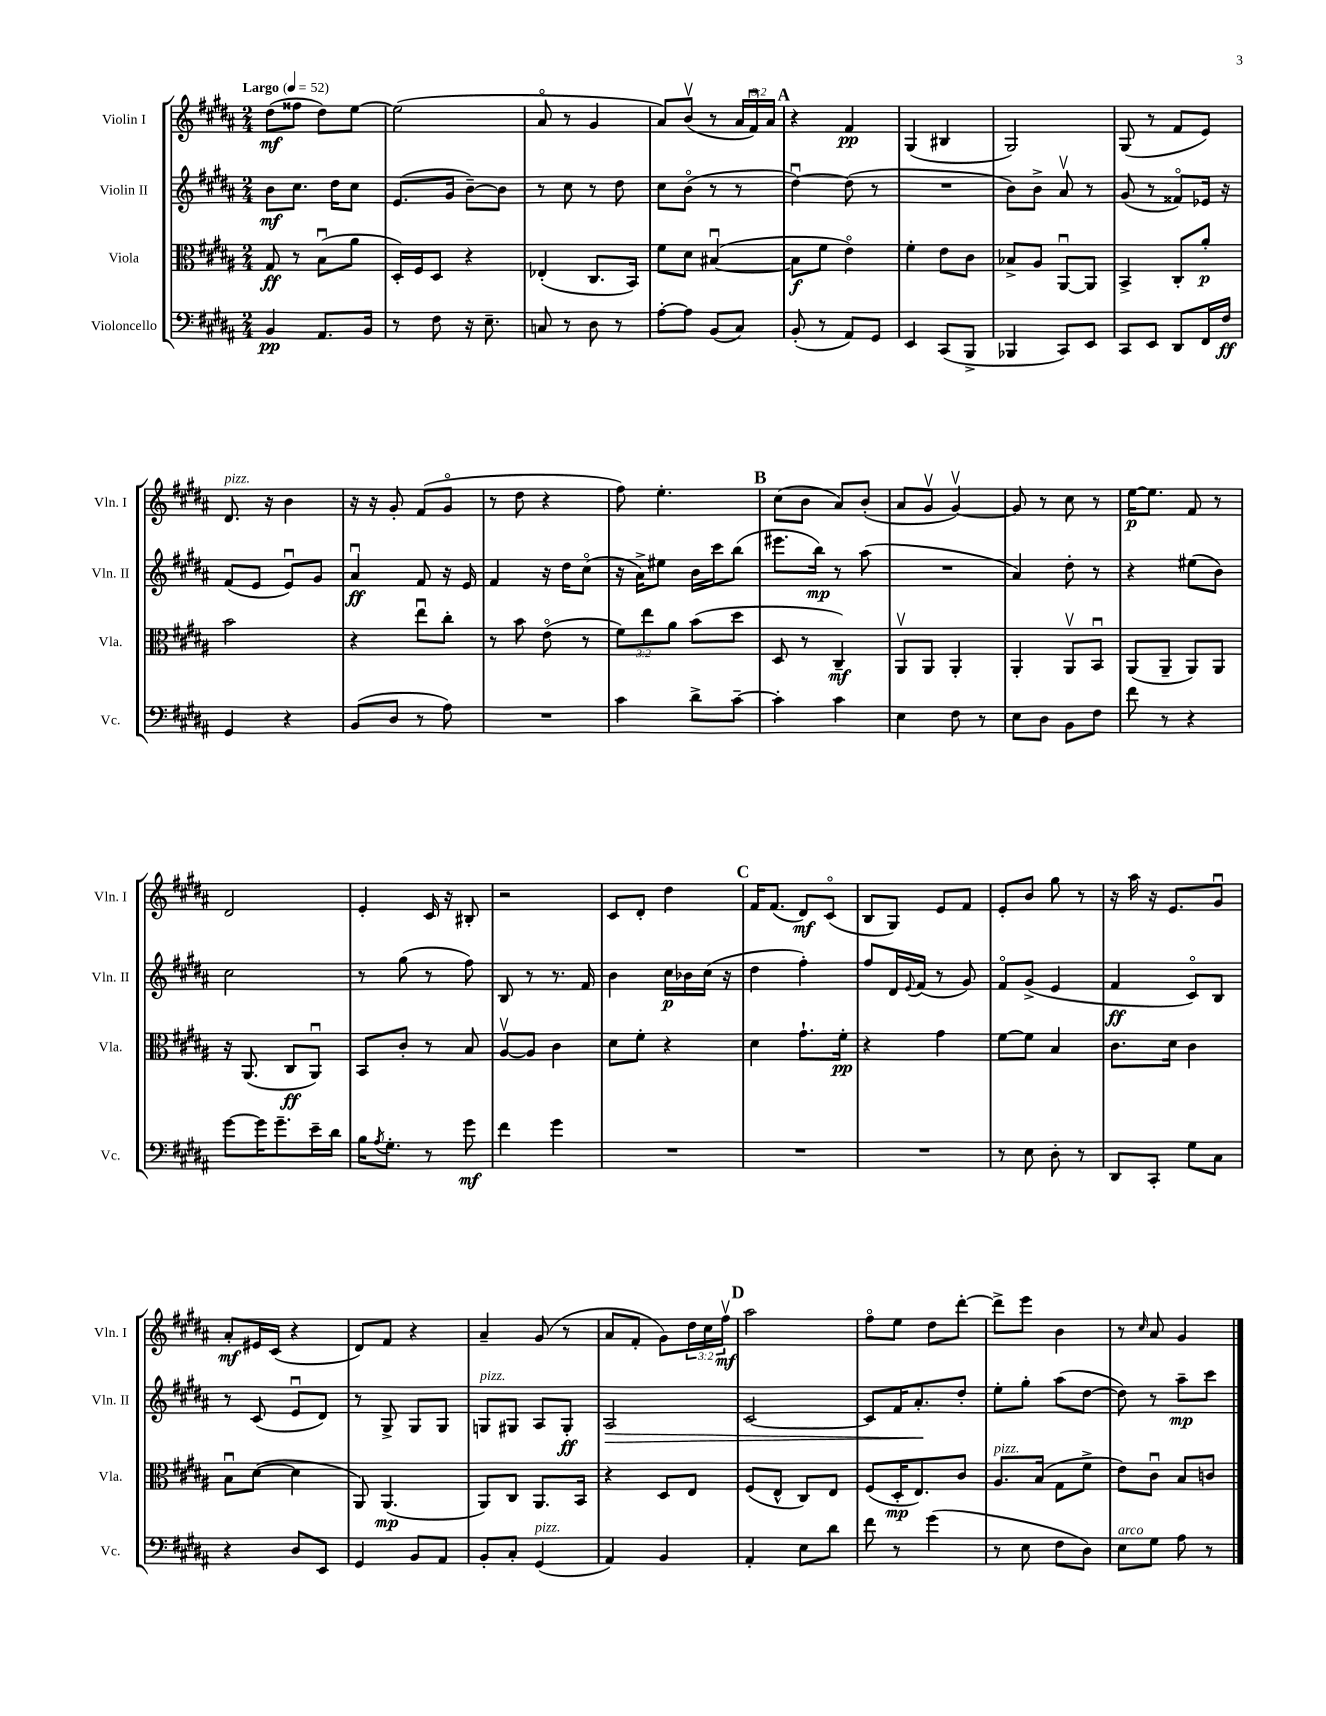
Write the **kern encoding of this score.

**kern	**dynam	**kern	**dynam	**kern	**dynam	**kern	**dynam
*part4	*part4	*part3	*part3	*part2	*part2	*part1	*part1
*staff4	*staff4	*staff3	*staff3	*staff2	*staff2	*staff1	*staff1
*I"Violoncello	*	*I"Viola	*	*I"Violin II	*	*I"Violin I	*
*I'Vc.	*	*I'Vla.	*	*I'Vln. II	*	*I'Vln. I	*
*clefF4	*	*clefC3	*	*clefG2	*	*clefG2	*
*k[f#c#g#d#a#]	*	*k[f#c#g#d#a#]	*	*k[f#c#g#d#a#]	*	*k[f#c#g#d#a#]	*
*M2/4	*	*M2/4	*	*M2/4	*	*M2/4	*
*MM52	*	*MM52	*	*MM52	*	*MM52	*
=1	=1	=1	=1	=1	=1	=1	=1
!	!	!	!	!	!	!LO:TX:a:B:t=Largo	!
4BB/	pp	8G#/	ff	8b\L	mf	(8dd#\L	mf
.	.	8r	.	8.cc#\J	.	8ff##X\J	.
8.AA#/L	.	(8Bu\L	.	.	.	8dd#\L)	.
.	.	.	.	16dd#\KL	.	.	.
.	.	8a#\J	.	8cc#\J	.	[8ee\J	.
16BB/Jk	.	.	.	.	.	.	.
=2	=2	=2	=2	=2	=2	=2	=2
8r	.	16D#'/LL)	.	(8.e/L	.	(2ee\]	.
.	.	16F#/J	.	.	.	.	.
8F#\	.	8D#/J	.	.	.	.	.
.	.	.	.	16g#/Jk	.	.	.
16r	.	4r	.	[8b~\L)	.	.	.
8.E~\	.	.	.	.	.	.	.
.	.	.	.	8b\J]	.	.	.
=3	=3	=3	=3	=3	=3	=3	=3
8Cn/	.	(4E-X'/	.	8r	.	8a#/	.
8r	.	.	.	8cc#\	.	8r	.
8D#\	.	8.C#/L	.	8r	.	4g#/	.
8r	.	.	.	8dd#\	.	.	.
.	.	16BB/Jk)	.	.	.	.	.
=4	=4	=4	=4	=4	=4	=4	=4
[8A#'\L	.	8f#\L	.	8cc#\L	.	8a#/L)	.
8A#\J]	.	8d#\J	.	(8b\J	.	(8bv/J	.
(8BB/L	.	([4B#Xu/	.	8r	.	8r	.
8C#/J)	.	.	.	8r	.	24a#/LL	.
.	.	.	.	.	.	24f#u/)	.
.	.	.	.	.	.	24a#/JJ	.
!!LO:REH:place=s1:t=A
=5	=5	=5	=5	=5	=5	=5	=5
(8BB'/	.	8B#\L]	f	[4dd#u\)	.	4r	.
8r	.	8f#\J	.	.	.	.	.
8AA#/L)	.	4e\)	.	(8dd#\]	.	4f#/	pp
8GG#/J	.	.	.	8r	.	.	.
=6	=6	=6	=6	=6	=6	=6	=6
4EE/	.	4f#'\	.	2r	.	(4G#/	.
(8CC#/L	.	8e\L	.	.	.	4B#X/	.
8BBB^/J	.	8c#\J	.	.	.	.	.
=7	=7	=7	=7	=7	=7	=7	=7
4BBB-X/	.	8B-X^/L	.	8b\L)	.	2G#/)	.
.	.	8A#/J	.	8b^\J	.	.	.
8CC#/L)	.	[8AA#u/L	.	8a#v/	.	.	.
8EE/J	.	8AA#/J]	.	8r	.	.	.
=8	=8	=8	=8	=8	=8	=8	=8
8CC#/L	.	4BB^/	.	(8g#/	.	(8G#/	.
8EE/J	.	.	.	8r	.	8r	.
8DD#/L	.	8C#'/L	.	8f##X/L)	.	8f#/L	.
16FF#/L	.	8a#'/J	p	16e-X/Jk	.	8e/J)	.
16F#/JJ	ff	.	.	16r	.	.	.
!!LO:LB:g=z
=9	=9	=9	=9	=9	=9	=9	=9
!	!	!	!	!	!	!LO:TX:a:i:t=pizz.	!
4GG#/	.	2b\	.	(8f#/L	.	8.d#/	.
.	.	.	.	8e/J	.	.	.
.	.	.	.	.	.	16r	.
4r	.	.	.	8eu/L)	.	4b\	.
.	.	.	.	8g#/J	.	.	.
=10	=10	=10	=10	=10	=10	=10	=10
(8BB/L	.	4r	.	4a#u/	ff	16r	.
.	.	.	.	.	.	16r	.
8D#/J	.	.	.	.	.	8g#'/	.
8r	.	8eeu\L	.	8f#/	.	(8f#/L	.
8A#\)	.	8cc#'\J	.	16r	.	8g#/J	.
.	.	.	.	16e/	.	.	.
=11	=11	=11	=11	=11	=11	=11	=11
2r	.	8r	.	4f#/	.	8r	.
.	.	8b\	.	.	.	8dd#\	.
.	.	(8e\	.	16r	.	4r	.
.	.	.	.	16dd#\KL	.	.	.
.	.	8r	.	(8cc#\J	.	.	.
=12	=12	=12	=12	=12	=12	=12	=12
4c#\	.	12f#\L)	.	16r	.	8ff#\)	.
.	.	.	.	16a#^\KL)	.	.	.
.	.	12ee\	.	.	.	.	.
.	.	.	.	8ee#X\J	.	4.ee'\	.
.	.	12a#\J	.	.	.	.	.
8d#^\L	.	(8b\L	.	16b\LL	.	.	.
.	.	.	.	16ccc#\J	.	.	.
[8c#~\J	.	8dd#\J	.	(8bb\J	.	.	.
!!LO:REH:place=s1:t=B
=13	=13	=13	=13	=13	=13	=13	=13
4c#'\]	.	8D#/	.	8.eee#X\L	.	(8cc#\L	.
.	.	8r	.	.	.	8b\J	.
.	.	.	.	16bb\Jk)	mp	.	.
4c#\	.	4C#~/)	mf	8r	.	8a#/L)	.
.	.	.	.	(8aa#\	.	(8b'/J	.
=14	=14	=14	=14	=14	=14	=14	=14
4E\	.	8AA#v/L	.	2r	.	8a#/L	.
.	.	8AA#/J	.	.	.	8g#v/J	.
8F#\	.	4AA#'/	.	.	.	[4g#v/)	.
8r	.	.	.	.	.	.	.
=15	=15	=15	=15	=15	=15	=15	=15
8E\L	.	4AA#'/	.	4a#/)	.	8g#/]	.
8D#\J	.	.	.	.	.	8r	.
8BB\L	.	8AA#v/L	.	8dd#'\	.	8cc#\	.
8F#\J	.	8BBu/J	.	8r	.	8r	.
=16	=16	=16	=16	=16	=16	=16	=16
8f#\	.	(8AA#/L	.	4r	.	[16ee\KL	p
.	.	.	.	.	.	8.ee\J]	.
8r	.	8AA#~/J	.	.	.	.	.
4r	.	8AA#/L)	.	(8ee#X\L	.	8f#/	.
.	.	8AA#/J	.	8b\J)	.	8r	.
!!LO:LB:g=z
=17	=17	=17	=17	=17	=17	=17	=17
[8g#\L	.	16r	.	2cc#\	.	2d#/	.
.	.	(8.AA#/	.	.	.	.	.
16g#\K]	.	.	.	.	.	.	.
8.g#~\	.	.	.	.	.	.	.
.	.	8C#/L	ff	.	.	.	.
16e~\L	.	8AA#u/J)	.	.	.	.	.
16d#\JJ	.	.	.	.	.	.	.
=18	=18	=18	=18	=18	=18	=18	=18
16B\KL	.	8BB/L	.	8r	.	4e'/	.
8qA#/	.	.	.	.	.	.	.
8.G#'\J	.	.	.	.	.	.	.
.	.	8c#'/J	.	(8gg#\	.	.	.
8r	.	8r	.	8r	.	16c#/	.
.	.	.	.	.	.	16r	.
8g#\	mf	8B/	.	8ff#\)	.	8B#X'/	.
=19	=19	=19	=19	=19	=19	=19	=19
4f#\	.	[8A#v/L	.	8B/	.	2r	.
.	.	8A#/J]	.	8r	.	.	.
4g#\	.	4c#\	.	8.r	.	.	.
.	.	.	.	16f#/	.	.	.
=20	=20	=20	=20	=20	=20	=20	=20
2r	.	8d#\L	.	4b\	.	8c#/L	.
.	.	8f#'\J	.	.	.	8d#'/J	.
.	.	4r	.	16cc#\LL	p	4dd#\	.
.	.	.	.	16b-X\	.	.	.
.	.	.	.	(16cc#\JJ	.	.	.
.	.	.	.	16r	.	.	.
!!LO:REH:place=s1:t=C
=21	=21	=21	=21	=21	=21	=21	=21
2r	.	4d#\	.	4dd#\	.	16f#/KL	.
.	.	.	.	.	.	(8.f#/J	.
.	.	8.g#`\L	.	4ff#'\)	.	8d#/L)	mf
.	.	.	.	.	.	(8c#/J	.
.	.	16f#'\Jk	pp	.	.	.	.
=22	=22	=22	=22	=22	=22	=22	=22
2r	.	4r	.	8ff#/L	.	8B/L	.
.	.	.	.	16d#/L	.	8G#/J)	.
.	.	.	.	8qqe/	.	.	.
.	.	.	.	(16f#/JJ	.	.	.
.	.	4g#\	.	8r	.	8e/L	.
.	.	.	.	8g#/)	.	8f#/J	.
=23	=23	=23	=23	=23	=23	=23	=23
8r	.	[8f#\L	.	8f#/L	.	8e'/L	.
8E\	.	8f#\J]	.	(8g#^/J	.	8b/J	.
8D#'\	.	4B/	.	4e/	.	8gg#\	.
8r	.	.	.	.	.	8r	.
=24	=24	=24	=24	=24	=24	=24	=24
8DD#/L	.	8.c#\L	.	4f#/	ff	16r	.
.	.	.	.	.	.	16aa#\	.
8CC#'/J	.	.	.	.	.	16r	.
.	.	16d#\Jk	.	.	.	8.e/L	.
8G#\L	.	4c#\	.	8c#/L)	.	.	.
8C#\J	.	.	.	8B/J	.	8g#u/J	.
!!LO:LB:g=z
=25	=25	=25	=25	=25	=25	=25	=25
4r	.	8Bu\L	.	8r	.	8a#'/L	mf
.	.	([8d#\J	.	(8c#/	.	16e#X/L	.
.	.	.	.	.	.	(16c#/JJ	.
8D#/L	.	4d#\]	.	8eu/L	.	4r	.
8EE/J	.	.	.	8d#/J)	.	.	.
=26	=26	=26	=26	=26	=26	=26	=26
4GG#/	.	8AA#/)	.	8r	.	8d#/L)	.
.	.	(4.AA#/	mp	8G#^/	.	8f#/J	.
8BB/L	.	.	.	8G#/L	.	4r	.
8AA#/J	.	.	.	8G#/J	.	.	.
=27	=27	=27	=27	=27	=27	=27	=27
!	!	!	!	!LO:TX:a:i:t=pizz.	!	!	!
8BB'/L	.	8AA#/L)	.	8Gn/L	.	4a#~/	.
8C#'/J	.	8C#/J	.	8G#X/J	.	.	.
!LO:TX:a:i:t=pizz.	!	!	!	!	!	!	!
(4GG#/	.	8.AA#/L	.	8A#/L	.	(8g#/	.
.	.	.	.	8G#'/J	ff	8r	.
.	.	16BB/Jk	.	.	.	.	.
=28	=28	=28	=28	=28	=28	=28	=28
!	!	!	!	!	!LO:HP:b	!	!
4AA#/)	.	4r	.	2A#/	>	8a#/L	.
.	.	.	.	.	.	8f#'/J	.
4BB/	.	8D#/L	.	.	.	8g#\L)	.
.	.	8E/J	.	.	.	24dd#\L	.
.	.	.	.	.	.	24cc#\	.
.	.	.	.	.	.	24ff#v\JJ	mf
!!LO:REH:place=s1:t=D
=29	=29	=29	=29	=29	=29	=29	=29
4AA#'/	.	(8F#/L	.	[2c#/	.	2aa#\	.
.	.	8E^^/J	.	.	.	.	.
8E\L	.	8C#/L)	.	.	.	.	.
8d#\J	.	8E/J	.	.	.	.	.
=30	=30	=30	=30	=30	=30	=30	=30
8f#\	.	(8F#/L	.	8c#/L]	.	8ff#\L	.
8r	.	16D#'/K	mp	16f#/K	.	8ee\J	.
.	.	8.E/)	.	8.a#'/	.	.	.
(4g#\	.	.	.	.	.	8dd#\L	.
.	.	8c#/J	.	8dd#'/J	]	[8ddd#'\J	.
=31	=31	=31	=31	=31	=31	=31	=31
!	!	!LO:TX:a:i:t=pizz.	!	!	!	!	!
8r	.	8.A#/L	.	8ee'\L	.	8ddd#^\L]	.
8E\	.	.	.	8gg#'\J	.	8eee\J	.
.	.	(16B/Jk	.	.	.	.	.
8F#\L	.	8G#\L	.	(8aa#\L	.	4b\	.
8D#\J)	.	8f#^\J	.	[8dd#\J	.	.	.
=32	=32	=32	=32	=32	=32	=32	=32
!LO:TX:a:i:t=arco	!	!	!	!	!	!	!
8E\L	.	8e\L)	.	8dd#\])	.	8r	.
.	.	.	.	.	.	16qqcc#/	.
8G#\J	.	8c#u\J	.	8r	.	8a#/	.
8A#\	.	8B/L	.	8aa#~\L	mp	4g#/	.
8r	.	8cn/J	.	8ccc#\J	.	.	.
==	==	==	==	==	==	==	==
*-	*-	*-	*-	*-	*-	*-	*-
